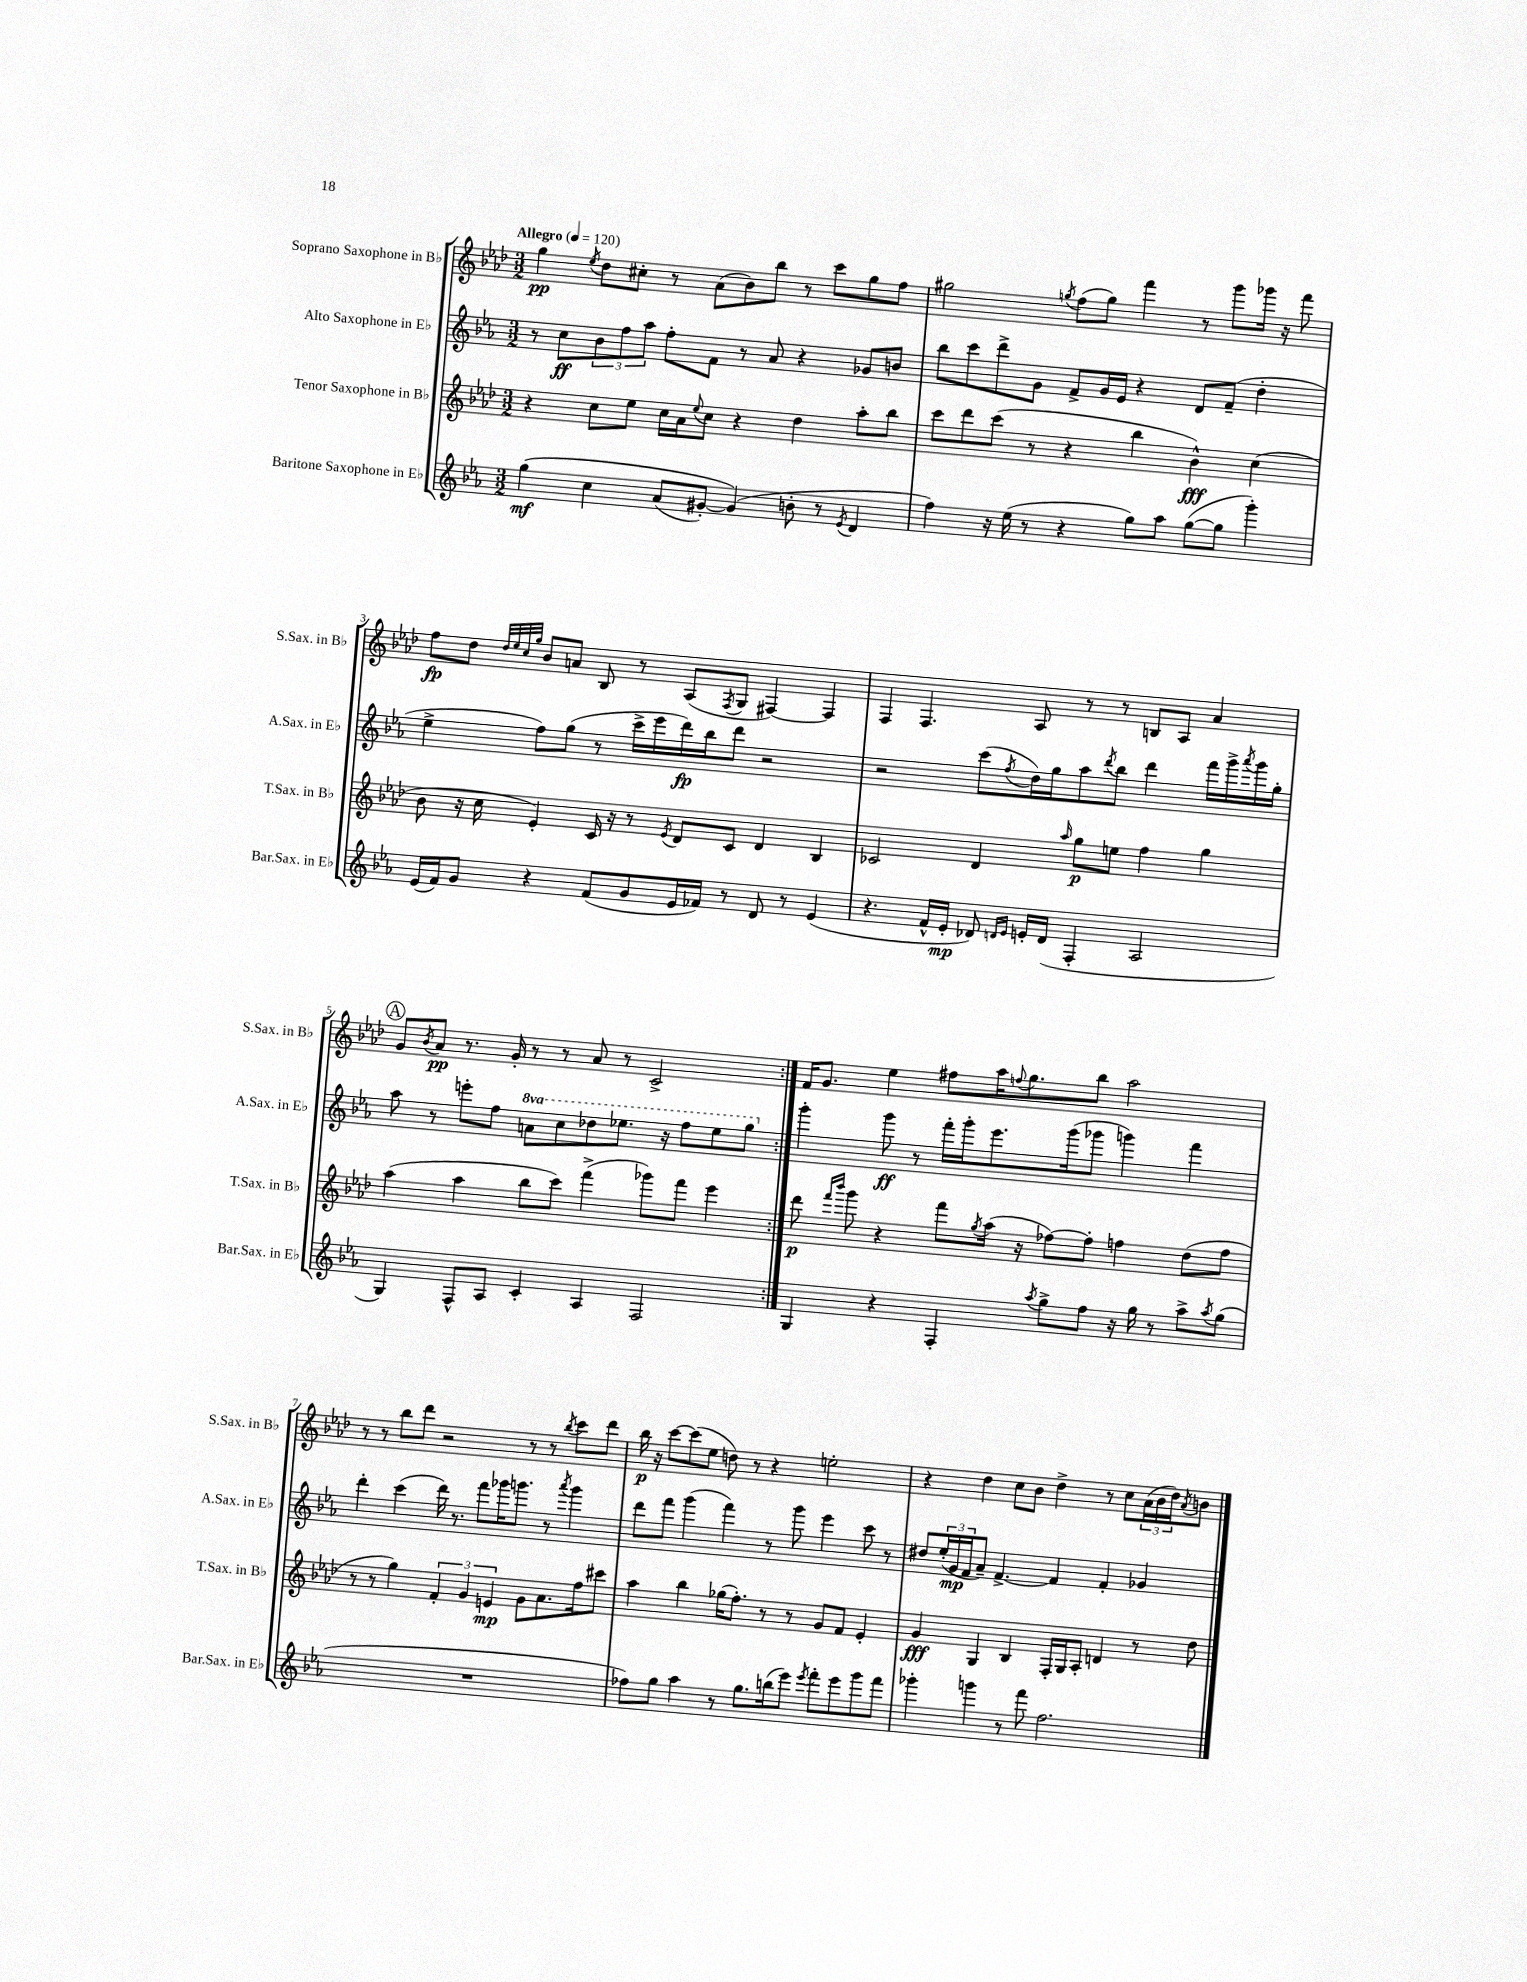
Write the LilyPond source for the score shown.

<<
\new StaffGroup <<
\new Staff = "s0" \with { instrumentName = "Soprano Saxophone in Bb" shortInstrumentName = "S.Sax. in Bb" } {
    \clef treble \key aes \major \numericTimeSignature \time 3/2 \tempo "Allegro" 4 = 120
    \repeat volta 2 { g''4\pp \acciaccatura { ees''8 } des''8 cis''8-. r8 aes'8( bes'8) bes''8 r8 c'''8 g''8 f''8 |
    gis''2 \acciaccatura { g''8 } f''8( g''8) f'''4 r8 g'''8 ges'''16 r16 f'''8 |
    f''8\fp des''8 \grace { des''32 ees''32 c''32 g''32 } bes'8 a'8 bes8 r8 aes8( \acciaccatura { f8 } g8 fis4~) fis4 |
    f4 f4. aes8 r8 r8 b8 aes8 aes'4 |
    \mark \markup { \circle "A" } g'8 \acciaccatura { bes'8 } aes'8\pp r8. g'16-. r8 r8 aes'8 r8 c'2-> | }
    f'16 g'8. ees''4 fis''8 aes''16 \appoggiatura { f''8 } g''8. bes''8 aes''2 |
    r8 r8 bes''8 des'''8 r2 r8 r8 \acciaccatura { bes''8 } c'''8 des'''8 |
    bes''16\p r16 c'''8~ c'''8( ees''8 d''8) r8 r4 e''2-. |
    r4 des''4 c''8 bes'8 des''4-> r8 c''8 \tuplet 3/2 { aes'16( bes'16 des''16) } \acciaccatura { aes'8 } b'8 \bar "|." |
}
\new Staff = "s1" \with { instrumentName = "Alto Saxophone in Eb" shortInstrumentName = "A.Sax. in Eb" } {
    \clef treble \key ees \major \numericTimeSignature \time 3/2 \set Staff.ottavationMarkups = #ottavation-simple-ordinals
    \repeat volta 2 { r8 c''8\ff \tuplet 3/2 { bes'8 f''8 aes''8 } f''8-. f'8 r8 aes'8 r4 ges'8 b'8 |
    bes''8 c'''8 d'''8-> g'8 f'8-> g'16 ees'16 r4 d'8 f'8--( d''4-. |
    ees''4-> f''8) g''8( r8 c'''16-> ees'''16 d'''16\fp) bes''16 d'''8 r2 |
    r2 c'''8( \acciaccatura { f''8 } d''16) g''16 aes''8 \acciaccatura { d'''8 } bes''8 d'''4 f'''16 g'''16-> \acciaccatura { aes'''8 } g'''16 g''16-. |
    \mark \markup { \circle "A" } aes''8 r8 e'''8-. f''8 \ottava #1 a''8 c'''8 des'''8 ees'''8. r16 f'''8 ees'''8 g'''8 \ottava #0 | }
    g'''4-. g'''8\ff r8 f'''16-. g'''16-. ees'''8. g'''16( ges'''8 g'''4) f'''4 |
    d'''4-. c'''4( d'''16) r8. f'''8 ges'''16 g'''8. r8 \acciaccatura { aes'''8 } g'''4 |
    d'''8 f'''8 g'''4( f'''4) r8 g'''8 ees'''4 c'''8 r8 |
    dis''8 \tuplet 3/2 { ees''16-.( g'16\mp f'16 } aes'8--) f'4.~-> f'4 f'4-. ges'4 \bar "|." |
}
\new Staff = "s2" \with { instrumentName = "Tenor Saxophone in Bb" shortInstrumentName = "T.Sax. in Bb" } {
    \clef treble \key aes \major \numericTimeSignature \time 3/2
    \repeat volta 2 { r4 c''8 ees''8 c''16 aes'16 \appoggiatura { ees''8 } c''8 r4 des''4 aes''8-. bes''8 |
    c'''8 des'''8 c'''8( r8 r4 bes''4 bes'4-^\fff) c''4( |
    bes'8 r16 c''16 ees'4-.) c'16 r16 r8 \acciaccatura { ees'8 } des'8 c'8 des'4 bes4 |
    ces'2 des'4 \grace { aes''16 } g''8\p e''8 f''4 g''4 |
    \mark \markup { \circle "A" } aes''4( aes''4 bes''8 c'''8) f'''4->( ges'''8) f'''8 ees'''4 | }
    des'''8\p \grace { f'''16 bes'''16 } g'''8 r4 f'''8 \acciaccatura { g''8 } aes''16( r16 fes''8~) fes''8-. f''4 des''8( f''8 |
    r8 r8 g''4) \tuplet 3/2 { f'4-. g'4 e'4\mp } g'8 aes'8. f''16 cis'''8 |
    aes''4 bes''4 ges''16( f''8.-.) r8 r8 g'8 f'8 ees'4-. |
    g'4\fff g4 bes4 f16-. g16 aes8-. d'4 r8 des''8 \bar "|." |
}
\new Staff = "s3" \with { instrumentName = "Baritone Saxophone in Eb" shortInstrumentName = "Bar.Sax. in Eb" } {
    \clef treble \key ees \major \numericTimeSignature \time 3/2
    \repeat volta 2 { g''4\mf\( c''4 aes'8( gis'8~-.) gis'4(\) b'8-. r8 \acciaccatura { ees'8 } d'4 |
    f''4) r16 ees''16( r8 r4 g''8) aes''8 g''8~( g''8 g'''4-.) |
    ees'16( f'16) g'8 r4 f'8( g'8 ees'16 fes'16) r8 d'8 r8 ees'4( |
    r4. f'16-^ ees'16-.\mp des'8) \grace { d'16 ees'16 } e'16-. d'16( f4-. aes2 |
    \mark \markup { \circle "A" } g4) f8-^ aes8 c'4-. aes4 f2 | }
    g4 r4 f4-. \acciaccatura { aes''8 } g''8-> f''8 r16 g''16 r8 aes''8-> \acciaccatura { aes''8 } g''8( |
    R1. |
    fes''8) g''8 aes''4 r8 g''8. b''16( ees'''8) \acciaccatura { ees'''8 } f'''8-. ees'''8 g'''8 f'''8 |
    ges'''4-. g'''4 r8 f'''8 f''2. \bar "|." |
}
>>
>>
